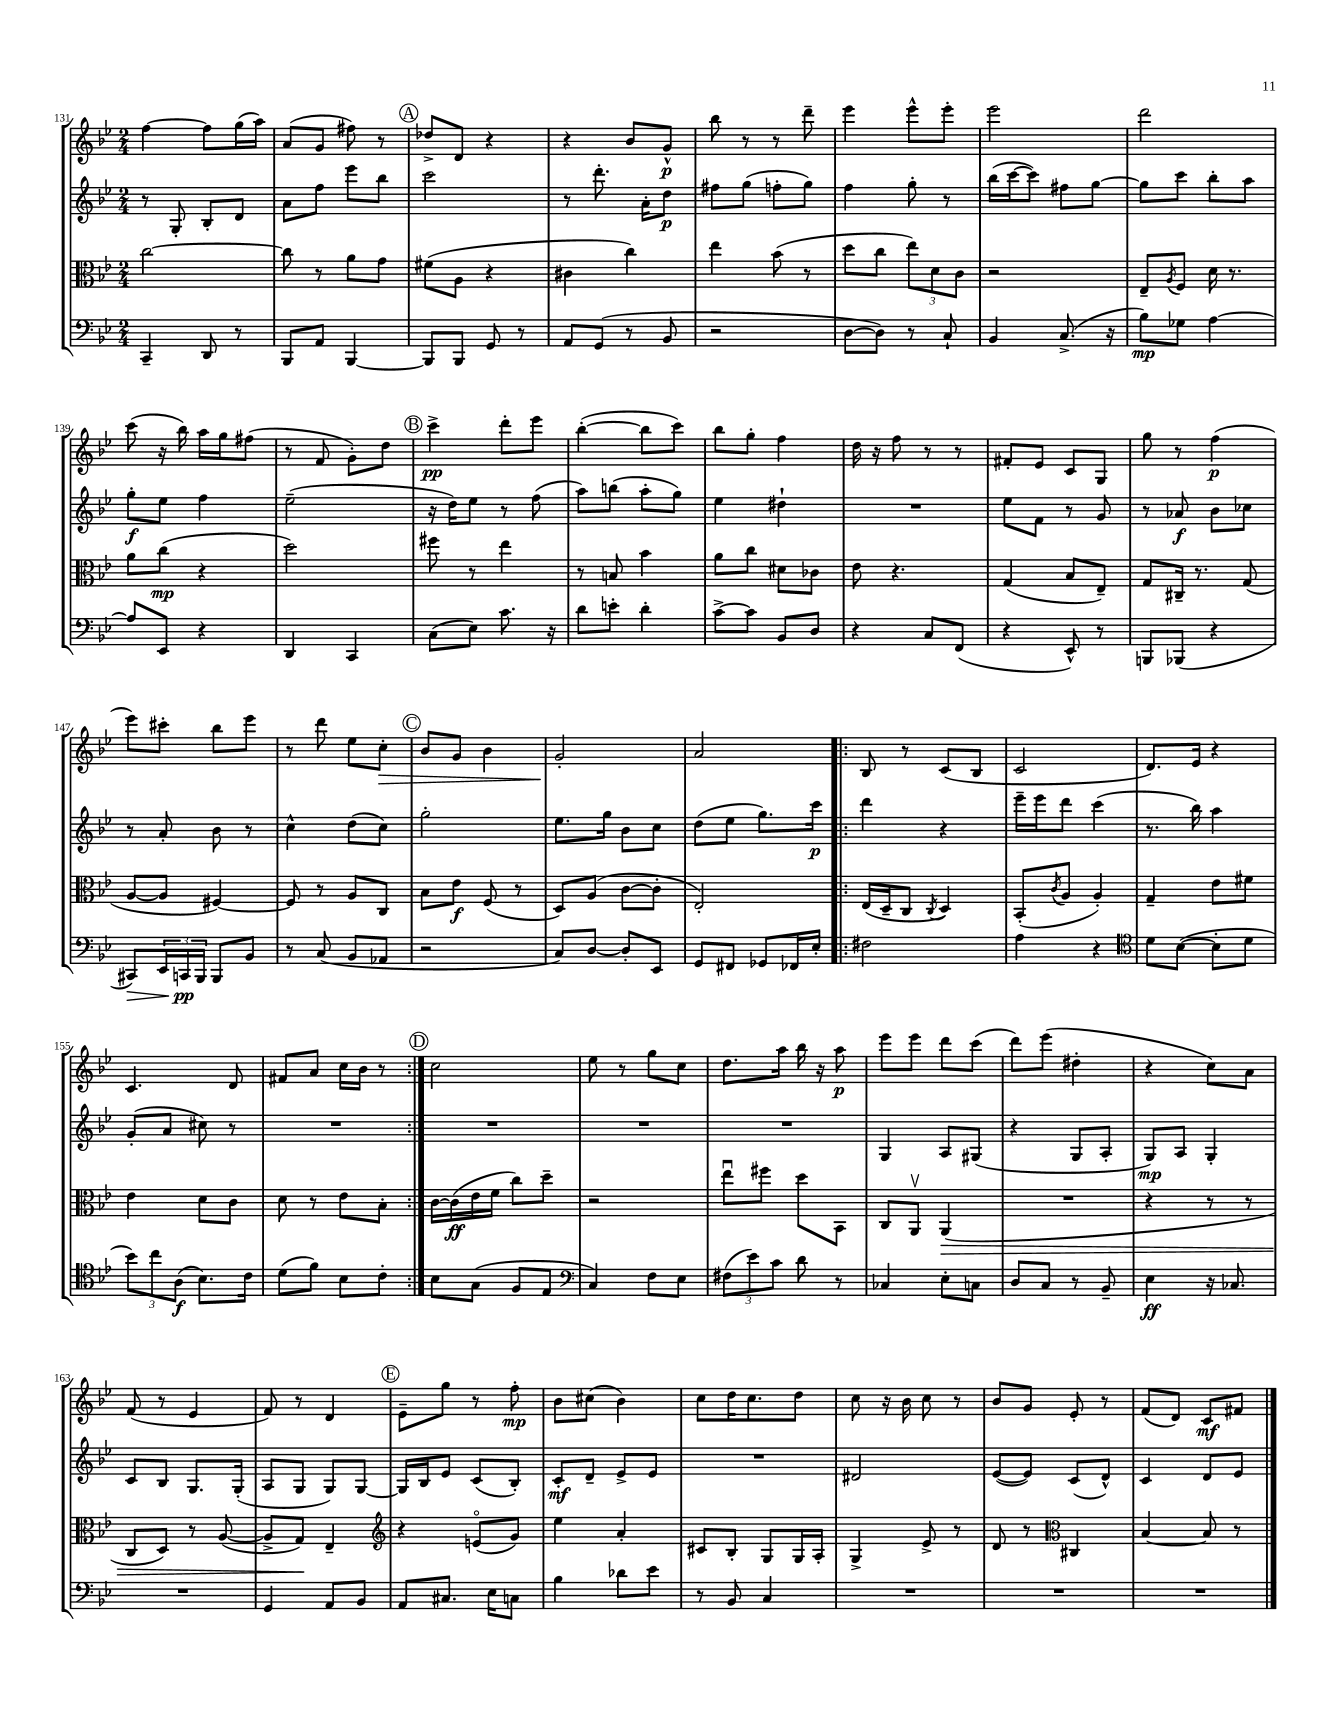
<<
\new StaffGroup <<
\new Staff = "s0" {
    \clef treble \key bes \major \numericTimeSignature \time 2/4
    f''4~ f''8 g''16( a''16) |
    a'8( g'8 fis''8) r8 |
    \mark \markup { \circle "A" } des''8-> d'8 r4 |
    r4 bes'8 g'8-^\p |
    bes''8 r8 r8 d'''8-- |
    ees'''4 ees'''8-^ ees'''8-. |
    ees'''2 |
    d'''2 |
    c'''8( r16 bes''16) a''16 g''16 fis''8( |
    r8 f'8 g'8-.) d''8 |
    \mark \markup { \circle "B" } c'''4->\pp d'''8-. ees'''8 |
    bes''4~-.( bes''8 c'''8) |
    bes''8 g''8-. f''4 |
    d''16 r16 f''8 r8 r8 |
    fis'8-. ees'8 c'8 g8 |
    g''8 r8 f''4\p( |
    ees'''8) cis'''8-. bes''8 ees'''8 |
    r8 d'''8 ees''8 c''8-.\> |
    \mark \markup { \circle "C" } bes'8 g'8 bes'4 |
    g'2-.\! |
    a'2 |
    \repeat volta 2 { bes8 r8 c'8( bes8 |
    c'2 |
    d'8.) ees'16 r4 |
    c'4. d'8 |
    fis'8 a'8 c''16 bes'16 r8 | }
    \mark \markup { \circle "D" } c''2 |
    ees''8 r8 g''8 c''8 |
    d''8. a''16 bes''16 r16 a''8\p |
    ees'''8 ees'''8 d'''8 c'''8( |
    d'''8) ees'''8( dis''4-. |
    r4 c''8) a'8 |
    f'8( r8 ees'4 |
    f'8) r8 d'4 |
    \mark \markup { \circle "E" } ees'8-- g''8 r8 f''8-.\mp |
    bes'8 cis''8( bes'4) |
    c''8 d''16 c''8. d''8 |
    c''8 r16 bes'16 c''8 r8 |
    bes'8 g'8 ees'8-. r8 |
    f'8( d'8) c'8\mf fis'8 \bar "|." |
}
\new Staff = "s1" {
    \clef treble \key bes \major \numericTimeSignature \time 2/4
    r8 g8-. bes8-. d'8 |
    a'8 f''8 ees'''8 bes''8 |
    \mark \markup { \circle "A" } c'''2 |
    r8 d'''8.-. a'16-. d''8\p |
    fis''8 g''8( f''8-. g''8) |
    f''4 g''8-. r8 |
    bes''16( c'''16~ c'''8) fis''8 g''8~ |
    g''8 c'''8 bes''8-. a''8 |
    g''8-.\f ees''8 f''4 |
    ees''2--( |
    \mark \markup { \circle "B" } r16 d''16) ees''8 r8 f''8( |
    a''8) b''8( a''8-. g''8) |
    ees''4 dis''4-! |
    R2 |
    ees''8 f'8 r8 g'8 |
    r8 aes'8\f bes'8 ces''8 |
    r8 a'8-. bes'8 r8 |
    c''4-^ d''8( c''8) |
    \mark \markup { \circle "C" } g''2-. |
    ees''8. g''16 bes'8 c''8 |
    d''8( ees''8 g''8.) c'''16\p |
    \repeat volta 2 { d'''4 r4 |
    ees'''16-- ees'''16 d'''8 c'''4( |
    r8. bes''16) a''4 |
    g'8-.( a'8 cis''8) r8 |
    R2 | }
    \mark \markup { \circle "D" } R2 |
    R2 |
    R2 |
    g4 a8 gis8( |
    r4 g8 a8-. |
    g8\mp) a8 g4-. |
    c'8 bes8 g8. g16-.( |
    a8 g8 g8) g8~ |
    \mark \markup { \circle "E" } g16 bes16 ees'8 c'8( bes8-.) |
    c'8-.\mf d'8-- ees'8-> ees'8 |
    R2 |
    dis'2 |
    ees'8~( ees'8) c'8( d'8-^) |
    c'4 d'8 ees'8 \bar "|." |
}
\new Staff = "s2" {
    \clef alto \key bes \major \numericTimeSignature \time 2/4
    c''2~ |
    c''8 r8 a'8 g'8 |
    \mark \markup { \circle "A" } fis'8( a8 r4 |
    cis'4 c''4) |
    ees''4 bes'8( r8 |
    d''8 c''8 \tuplet 3/2 { ees''8) d'8 c'8 } |
    r2 |
    ees8-- \acciaccatura { a8 } f8 d'16 r8. |
    a'8 c''8\mp( r4 |
    d''2) |
    \mark \markup { \circle "B" } fis''8 r8 ees''4 |
    r8 b8 bes'4 |
    a'8 c''8 dis'8 ces'8 |
    ees'8 r4. |
    g4( bes8 ees8--) |
    g8 cis16-- r8. g8( |
    a8~ a8 fis4~) |
    fis8 r8 a8 c8 |
    \mark \markup { \circle "C" } bes8 ees'8\f f8( r8 |
    d8) a8( c'8~ c'8-. |
    ees2-.) |
    \repeat volta 2 { ees16( d16-- c8 \acciaccatura { c8 } d4) |
    bes,8-.( \acciaccatura { c'8 } a8 a4-.) |
    g4-- ees'8 fis'8 |
    ees'4 d'8 c'8 |
    d'8 r8 ees'8 bes8-. | }
    \mark \markup { \circle "D" } c'16~ c'16\ff( ees'16 f'16 c''8) d''8-- |
    r2 |
    ees''8\downbow fis''8 d''8 bes,8 |
    c8 a,8\upbow a,4\>( |
    R2 |
    r4 r8 r8 |
    c8 d8) r8 a8~( |
    a8-> g8\!) ees4-- |
    \mark \markup { \circle "E" } \clef treble r4 e'8\flageolet( g'8) |
    ees''4 a'4-. |
    cis'8 bes8-. g8 g16 a16-. |
    g4-> ees'8-> r8 |
    d'8 r8 \clef alto cis4 |
    bes4~ bes8 r8 \bar "|." |
}
\new Staff = "s3" {
    \clef bass \key bes \major \numericTimeSignature \time 2/4
    c,4-- d,8 r8 |
    bes,,8 a,8 bes,,4~ |
    \mark \markup { \circle "A" } bes,,8 bes,,8 g,8 r8 |
    a,8 g,8( r8 bes,8 |
    r2 |
    d8~ d8) r8 c8-! |
    bes,4 c8.->( r16 |
    bes8\mp) ges8 a4~ |
    a8 ees,8 r4 |
    d,4 c,4 |
    \mark \markup { \circle "B" } c8( ees8) c'8. r16 |
    d'8 e'8-. d'4-. |
    c'8~-> c'8 bes,8 d8 |
    r4 c8 f,8( |
    r4 ees,8-^) r8 |
    b,,8 bes,,8( r4 |
    cis,8\>) \tuplet 3/2 { ees,16 c,16\pp\! bes,,16 } bes,,8 bes,8 |
    r8 c8( bes,8 aes,8 |
    \mark \markup { \circle "C" } r2 |
    c8) d8~ d8-. ees,8 |
    g,8 fis,8 ges,8 fes,16 ees16-. |
    \repeat volta 2 { fis2 |
    a4 r4 |
    \clef tenor d'8 bes8~( bes8-. d'8 |
    \tuplet 3/2 { bes'8) c''8 a8\f( } bes8.) c'16 |
    d'8( f'8) bes8 c'8-. | }
    \mark \markup { \circle "D" } bes8 g8( f8 ees8 |
    \clef bass c4) f8 ees8 |
    \tuplet 3/2 { fis8( ees'8) c'8 } d'8 r8 |
    ces4 ees8-. c8 |
    d8 c8 r8 bes,8-- |
    ees4\ff r16 ces8. |
    R2 |
    g,4 a,8 bes,8 |
    \mark \markup { \circle "E" } a,8 cis8. ees16 c8 |
    bes4 des'8 ees'8 |
    r8 bes,8 c4 |
    R2 |
    R2 |
    R2 \bar "|." |
}
>>
>>
\layout { \context { \Score currentBarNumber = #131 } }
